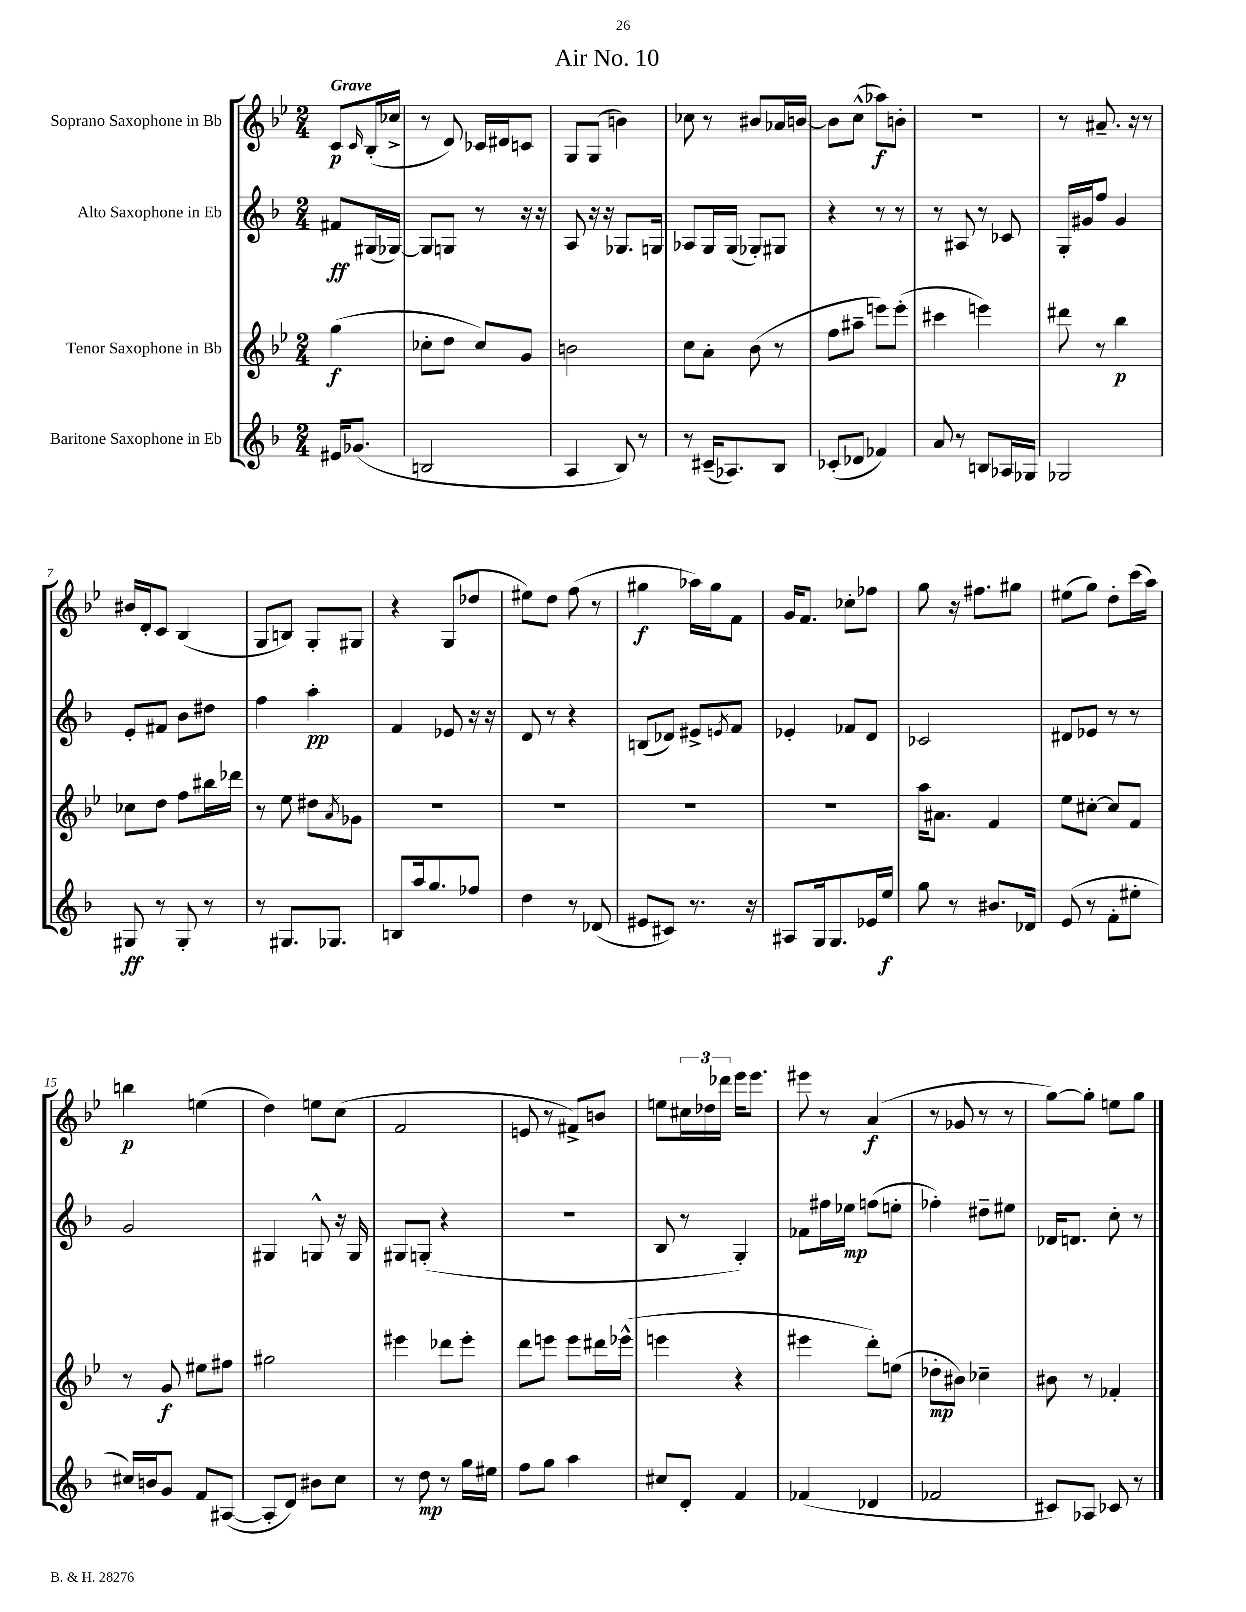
\header { title = "Air No. 10" }
<<
\new StaffGroup <<
\new Staff = "s0" \with { instrumentName = "Soprano Saxophone in Bb" } {
    \clef treble \key bes \major \numericTimeSignature \time 2/4 \partial 4 \tempo "Grave"
    c'8\p \grace { c'16 } bes16-.( ces''16-> |
    r8 d'8) ces'16 dis'16 c'8 |
    g8 g8( b'4) |
    ces''8 r8 bis'8 aes'16 b'16~ |
    b'8 c''8-^( aes''8\f) b'8-. |
    R2 |
    r8 ais'8.-- r16 r8 |
    bis'16 d'16-. c'8 bes4( |
    g8 b8) g8-. gis8 |
    r4 g8( des''8 |
    eis''8) d''8 f''8( r8 |
    gis''4\f aes''16) gis''16 f'8 |
    g'16 f'8. ces''8-. fes''8 |
    g''8 r16 fis''8. gis''8 |
    eis''8( g''8) d''8-. c'''16( a''16) |
    b''4\p e''4( |
    d''4) e''8 c''8( |
    f'2 |
    e'8 r8 fis'8->) b'8 |
    e''8 \tuplet 3/2 { cis''16 des''16 des'''16 } ees'''16 ees'''8. |
    eis'''8 r8 a'4\f( |
    r8 ges'8 r8 r8 |
    g''8~) g''8-. e''8 g''8 \bar "|." |
}
\new Staff = "s1" \with { instrumentName = "Alto Saxophone in Eb" } {
    \clef treble \key f \major \numericTimeSignature \time 2/4 \partial 4
    fis'8\ff gis16( ges16~) |
    ges8 g8 r8 r16 r16 |
    a8 r16 r16 ges8. g16 |
    aes8 g16 g16( ges8-.) gis8 |
    r4 r8 r8 |
    r8 ais8 r8 ces'8 |
    g16-. gis'16 f''8 gis'4 |
    e'8-. fis'8 bes'8 dis''8 |
    f''4 a''4-.\pp |
    f'4 ees'8 r16 r16 |
    d'8 r8 r4 |
    b8( des'8) eis'8-> \acciaccatura { e'8 } f'8 |
    ees'4-. fes'8 d'8 |
    ces'2 |
    dis'8 ees'8 r8 r8 |
    g'2 |
    gis4 g8-^ r16 g16 |
    gis8 g8-.( r4 |
    r2 |
    bes8 r8 g4-.) |
    fes'8 fis''16 ees''16\mp f''8( e''8-. |
    fes''4-.) dis''8-- eis''8 |
    des'16 d'8. c''8-. r8 \bar "|." |
}
\new Staff = "s2" \with { instrumentName = "Tenor Saxophone in Bb" } {
    \clef treble \key bes \major \numericTimeSignature \time 2/4 \partial 4
    g''4\f( |
    ces''8-. d''8 ces''8) g'8 |
    b'2 |
    c''8 a'8-. bes'8( r8 |
    f''8 ais''8-- e'''8) e'''8-.( |
    cis'''4 e'''4) |
    dis'''8 r8 bes''4\p |
    ces''8 d''8 f''8 bis''16 des'''16 |
    r8 ees''8 dis''8 \acciaccatura { a'8 } ges'8 |
    R2 |
    R2 |
    R2 |
    R2 |
    a''16 ais'8. f'4 |
    ees''8 cis''8~-. cis''8 f'8 |
    r8 g'8\f eis''8 fis''8 |
    gis''2 |
    eis'''4 des'''8 eis'''8-. |
    d'''8 e'''8 e'''8 dis'''16 ees'''16-^( |
    e'''4 r4 |
    eis'''4 d'''8-.) e''8( |
    des''8-.\mp bis'8) ces''4-- |
    bis'8 r8 fes'4-. \bar "|." |
}
\new Staff = "s3" \with { instrumentName = "Baritone Saxophone in Eb" } {
    \clef treble \key f \major \numericTimeSignature \time 2/4 \partial 4
    eis'16 ges'8.( |
    b2 |
    a4 bes8) r8 |
    r8 cis'16--( aes8.) bes8 |
    ces'8-.( des'8 fes'4) |
    a'8 r8 b8 aes16 ges16 |
    ges2 |
    gis8\ff r8 gis8-. r8 |
    r8 gis8. ges8. |
    b8 a''16 g''8. fes''8 |
    d''4 r8 des'8( |
    eis'8 cis'8) r8. r16 |
    ais8 g16 g8. ees'16 e''16\f |
    g''8 r8 bis'8. des'16 |
    e'8( r8 f'8-. eis''8-. |
    cis''16) b'16 g'8 f'8 ais8~( |
    ais8-. d'8) bis'8 c''8 |
    r8 d''8\mp r8 g''16 eis''16 |
    f''8 g''8 a''4 |
    cis''8 d'8-. f'4 |
    fes'4( des'4 |
    fes'2 |
    cis'8) aes8 ces'8 r8 \bar "|." |
}
>>
>>
